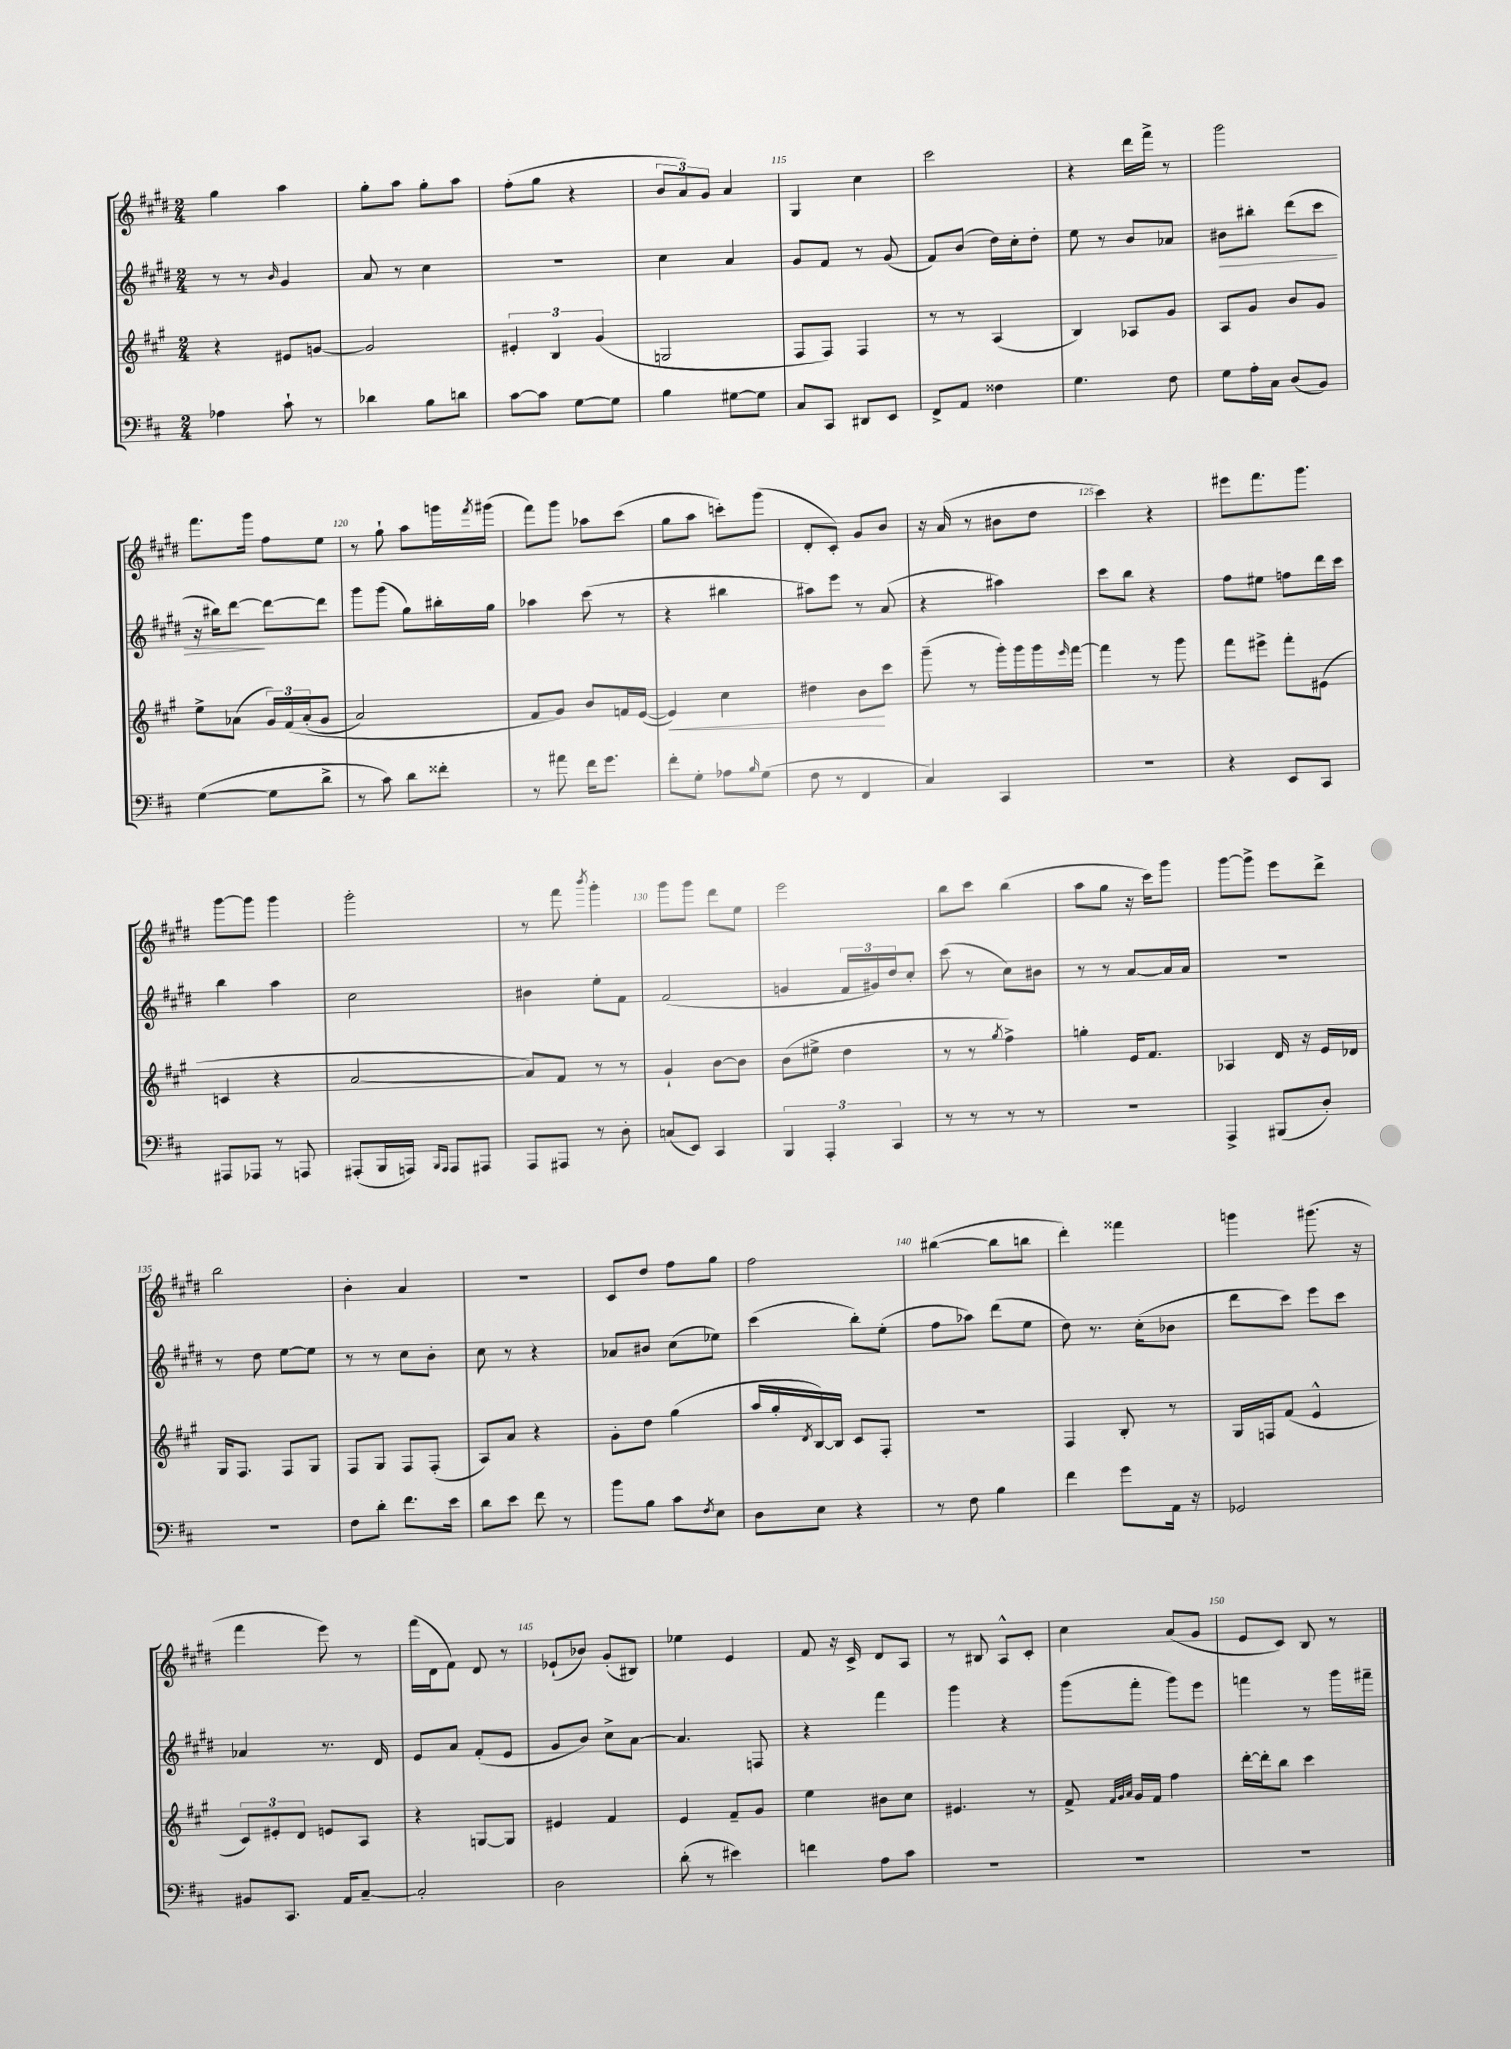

**kern	**kern	**kern	**kern
*staff4	*staff3	*staff2	*staff1
*clefF4	*clefG2	*clefG2	*clefG2
*k[f#c#]	*k[f#c#g#]	*k[f#c#g#d#]	*k[f#c#g#d#]
*M2/4	*M2/4	*M2/4	*M2/4
4A-	4r	8r	4gg#
.	.	8r	.
.	.	16qqb	.
8c#`	8e#	4g#	4aa
8r	[8g	.	.
=	=	=	=
4d-	2g]	8a	8gg#'
.	.	8r	8aa
8B	.	4cc#	8gg#'
8d	.	.	8aa
=	=	=	=
[8c#	6e#'	2r	(8ff#'
8c#]	.	.	8gg#
.	6B	.	.
[8G	.	.	4r
.	(6g#	.	.
8G]	.	.	.
=	=	=	=
4B	2G	4cc#	12b
.	.	.	12a)
.	.	.	12g#
[8G#	.	4a	4a
8G#]	.	.	.
=	=	=	=
8C#	8F#	8g#	4G#
8CC#	8F#)	8f#	.
8DD#	4F#	8r	4cc#
8EE	.	(8g#	.
=	=	=	=
8FF#^	8r	8f#)	2ccc#
8AA	8r	(8b	.
4F##	(4A	16dd#)	.
.	.	16cc#'	.
.	.	8dd#'	.
=	=	=	=
4.G	4B)	8ee	4r
.	.	8r	.
.	8A-	8b	16ddd#
.	.	.	16fff#^
8F#	8g#	8a-	8r
=	=	=	=
8G	8A	8b#	2ggg#
16A'	8g#	8bb#'	.
16C#	.	.	.
(8D	8b	(8ddd#	.
8BB)	8g#	8ccc#	.
=	=	=	=
([4G	8ee^	16r	8.fff#
.	.	16bb#)	.
.	(8a-	[8ddd#	.
.	.	.	16ggg#
8G]	24g#)	8ddd#_	8ff#
.	&(24f#	.	.
.	(24a-'	.	.
8d^	8g#	8ddd#]	8ee
=	=	=	=
8r	2a)	8ggg#	8r
8c#)	.	(8ggg#	8gg#`
8d	.	8gg#)	8aa
8f##'	.	16bb#'	16ggg
.	.	.	8qfff#
.	.	16gg#	(16ggg#
=	=	=	=
8r	8f#	4aa-	8fff#)
8a#	8g#&)	.	8ggg#
16f#	8b	(8ccc#	8aa-
8.g	.	.	.
.	16f	8r	(8ccc#
.	([16e	.	.
=	=	=	=
8f#'	4e])	4r	8gg#
8G'	.	.	8aa
8A-	4cc#	4bb#	8ccc')
16qqB	.	.	.
(8G	.	.	(8ggg#
=	=	=	=
8F#	4dd#	8aa#)	8d#'
8r	.	8eee	8c#')
4FF#	8b	8r	8g#
.	8ccc#	(8a	8b
=	=	=	=
4C#)	(8ggg#~	4r	16r
.	.	.	(16a
.	8r	.	8r
4CC#	16ggg#')	4aa#)	8b#
.	16ggg#	.	.
.	16ggg#	.	8dd#
.	16qqeee	.	.
.	[16fff#	.	.
=	=	=	=
2r	4fff#]	8ccc#	4ccc#)
.	.	8bb	.
.	8r	4r	4r
.	8ggg#	.	.
=	=	=	=
4r	8fff#	8ff#	8eee#
.	8eee#^	8ee#	8.fff#
8EE	8fff#'	8ff	.
.	.	.	8.ggg#
8CC#	(8e#	16ddd#	.
.	.	16ccc#	.
=	=	=	=
8AAA#	4c	4bb	[8ggg#
8AAA-	.	.	8ggg#]
8r	4r	4aa	4ggg#
8AAA	.	.	.
=	=	=	=
(8AAA#'	[2a	2cc#	2ggg#'
16BBB	.	.	.
16AAA)	.	.	.
16qqBBB	.	.	.
16qqAAA	.	.	.
8AAA	.	.	.
8AAA#	.	.	.
=	=	=	=
8AAA	8a])	4b#	8r
8AAA#	8f#	.	8fff#
.	.	.	8qbbb
8r	8r	8ee'	4ggg#'
8D'	8r	8f#	.
=	=	=	=
(8C	4g#`	(2f#	8ggg#
8EE)	.	.	8ggg#
4CC#	[8b	.	8ddd#
.	8b]	.	8ee
=	=	=	=
6BBB	(8b	4g	2eee
.	8ee#^	.	.
6AAA'	.	.	.
.	4dd	24f#	.
.	.	24g#)	.
6CC#	.	24dd#	.
.	.	8cc#'	.
=	=	=	=
8r	8r	(8ccc#	8bb
8r	8r	8r	8ccc#
.	8qgg#	.	.
8r	4ff#^)	8cc#)	(4bb
8r	.	8b#	.
=	=	=	=
2r	4gg'	8r	8aa
.	.	8r	8gg#
.	16e	[8a	16r
.	8.f#	.	16ccc#)
.	.	16a]	8ggg#
.	.	16a	.
=	=	=	=
4AAA^	4A-	2r	[8ggg#
.	.	.	8ggg#^]
(8BBB#	16d	.	8eee
.	16r	.	.
8D')	16e	.	8ddd#^
.	16d-	.	.
=	=	=	=
2r	16G#	8r	2bb
.	8.F#	.	.
.	.	8dd#	.
.	8F#	[8ee	.
.	8G#	8ee]	.
=	=	=	=
8F#	8F#	8r	4b'
8d'	8G#	8r	.
8.f#	8F#	8cc#	4a
.	(8F#'	8b'	.
16e	.	.	.
=	=	=	=
8d	8A)	8cc#	2r
8e	8a	8r	.
8f#	4r	4r	.
8r	.	.	.
=	=	=	=
8b	8g#'	8a-	8c#
8B	8dd	8b#	8dd#
8c#	(4gg#	(8cc#	8ff#
8qF#	.	.	.
8E	.	8ee-)	8gg#
=	=	=	=
8D	16aa	(4ccc#	2ff#
.	16gg#'	.	.
.	8qd	.	.
8E	[16B)	.	.
.	16B]	.	.
4r	8c#	8bb')	.
.	8F#'	(8ee'	.
=	=	=	=
8r	2r	8ff#	([4bb#
8F#	.	8aa-)	.
4B	.	(8ddd#	8bb#]
.	.	8ee	8bb
=	=	=	=
4f#	4F#	8dd#)	4ddd#')
.	.	8.r	.
8g	8B'	.	4fff##
.	.	(16cc#'	.
16AA	8r	8b-	.
16r	.	.	.
=	=	=	=
2GG-	16G#	8ddd#	4ggg
.	16F	.	.
.	(8f#	8ccc#)	.
.	4e^^	8eee	(8.ggg#
.	.	8ccc#	.
.	.	.	16r
=	=	=	=
8BB#	12c#)	4a-	4fff#
.	12e#'	.	.
8.CC#	.	.	.
.	12d	.	.
.	8e	8.r	8eee)
16AA	.	.	.
[8C#~	8A	.	8r
.	.	16d#	.
=	=	=	=
2C#']	4r	8e	(16fff#
.	.	.	16d#
.	.	8a	8f#)
.	[8G	(8f#'	8d#
.	8G]	8e	8r
=	=	=	=
2D	4e#	8g#	(8e-`
.	.	8b)	8b-)
.	4f#	8cc#^	(8g#'
.	.	[8a	8B#)
=	=	=	=
(8d'	4e	4.a]	4ee-
8r	.	.	.
4e#)	8f#~	.	4e
.	8g#	8F	.
=	=	=	=
4f	4ee	4r	8f#
.	.	.	16r
.	.	.	16c#^
8A	8b#	4fff#	8d#
8c#	8cc#	.	8A
=	=	=	=
2r	4.e#	4ggg#	8r
.	.	.	8B#
.	.	4r	8A^^
.	8r	.	8c#'
=	=	=	=
2r	8f#^	(8ggg#	4cc#
.	32qqf#	.	.
.	32qqg#	.	.
.	32qqa	.	.
.	16g#	8fff#'	.
.	16f#	.	.
.	4ff#	8ggg#)	(8a
.	.	8eee	8g#
=	=	=	=
2r	[16ddd'	4fff	8e
.	16ddd']	.	.
.	8bb	.	8c#)
.	4ccc#	8r	8B
.	.	16ggg#	8r
.	.	16fff#~	.
==	==	==	==
*-	*-	*-	*-
